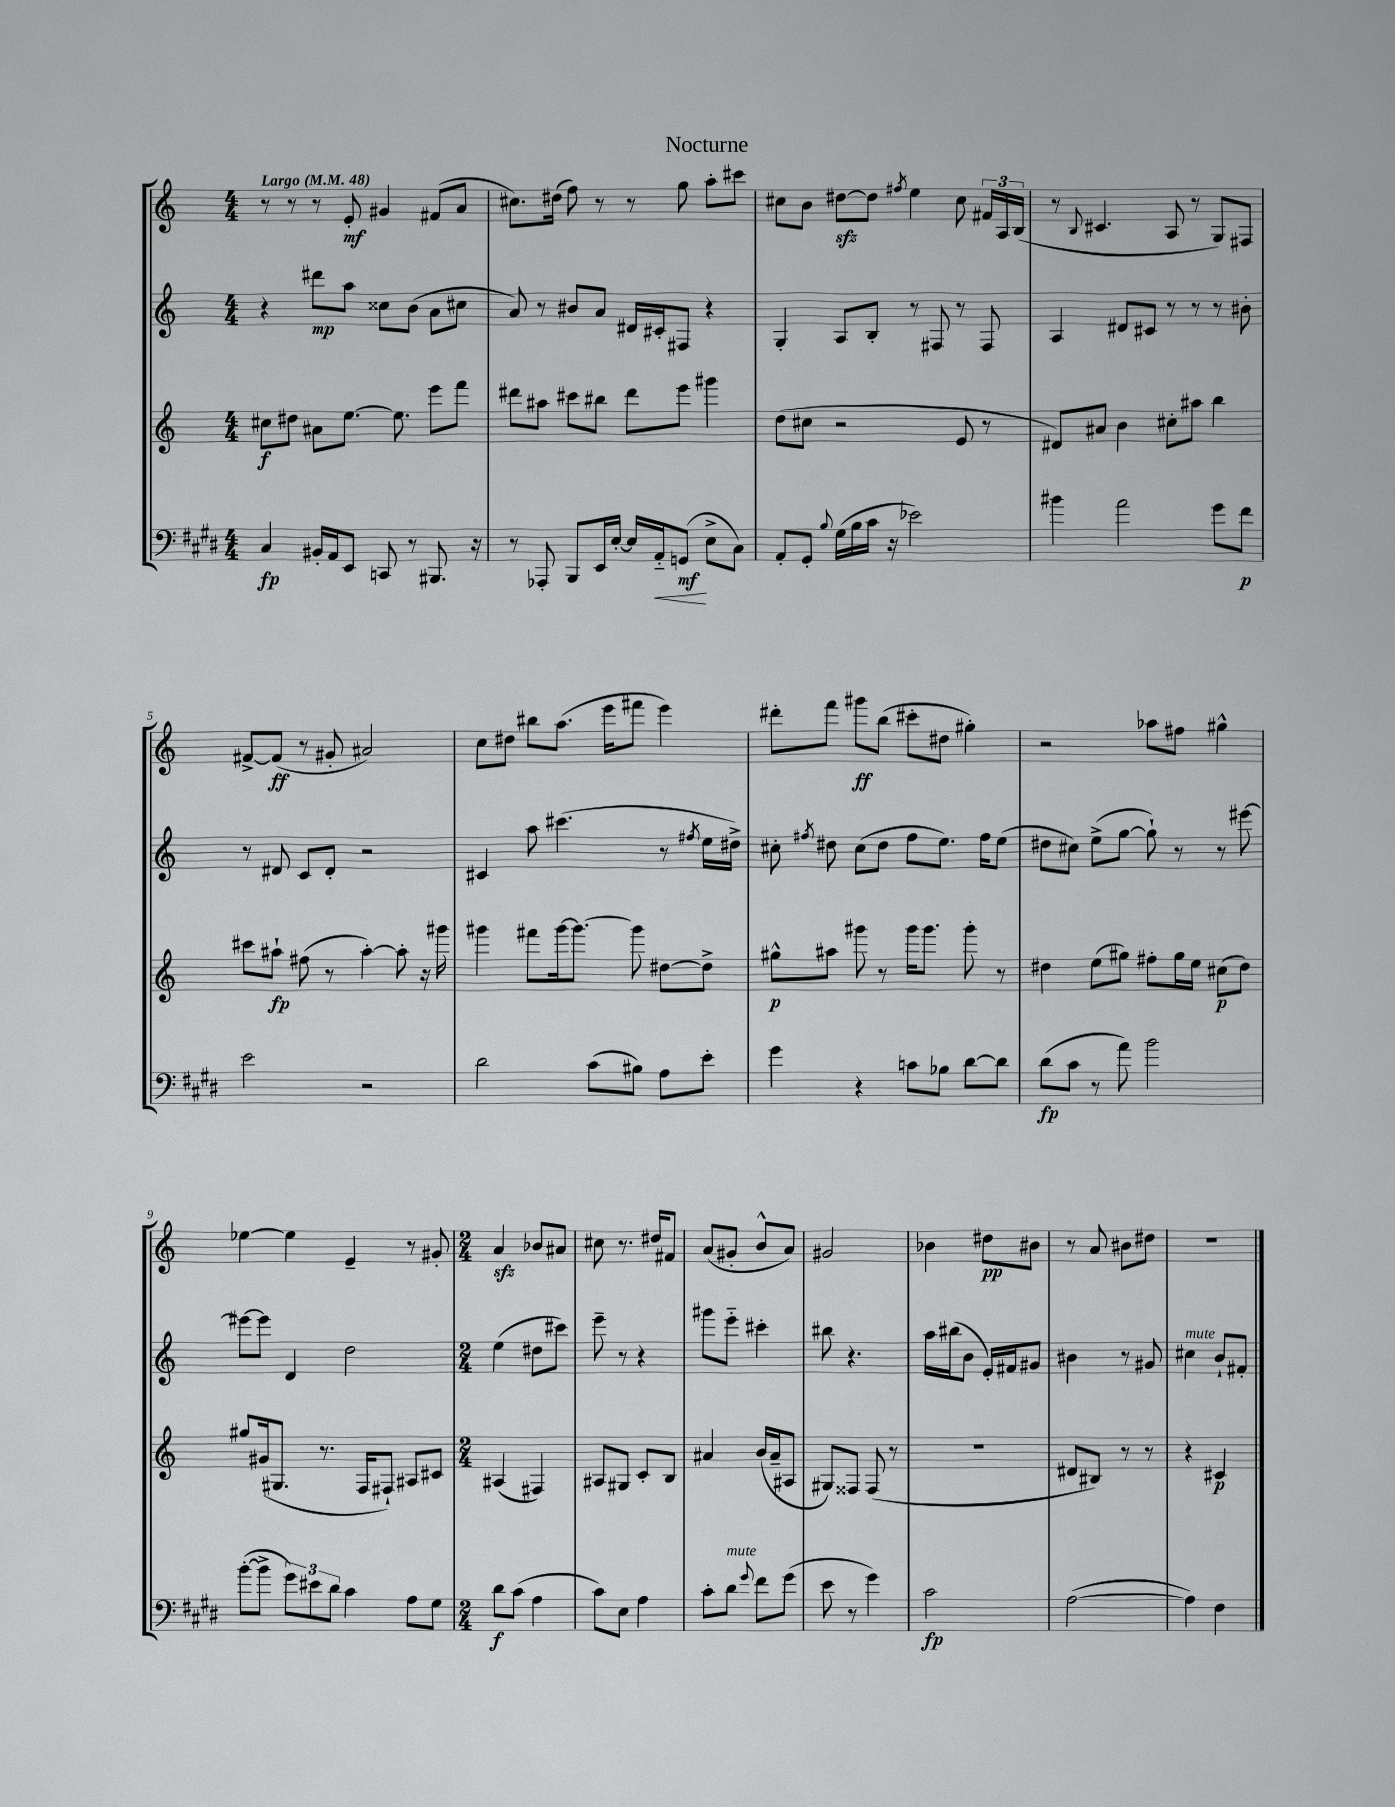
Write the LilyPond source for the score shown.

\header { title = "Nocturne" }
<<
\new StaffGroup <<
\new Staff = "s0" {
    \clef treble \key c \major \numericTimeSignature \time 4/4 \tempo "Largo" 4 = 48
    \autoBeamOff r8 r8 r8 e'8-.\mf gis'4 fis'8[( a'8] |
    cis''8.[) dis''16]( f''8) r8 r8 g''8 a''8[-. cis'''8] |
    cis''8[ b'8] dis''8[~\sfz dis''8] \acciaccatura { fis''8 } e''4 cis''8 \tuplet 3/2 { fis'16[ a16 b16]( } |
    r8 \appoggiatura { b8 } cis'4. a8 r8 g8[) fis8] |
    fis'8[~-> fis'8]\ff( r8 gis'8-. ais'2) |
    c''8[ dis''8] bis''8[ a''8.]( e'''16[ fis'''8] e'''4) |
    dis'''8[-. f'''8] gis'''8[\ff b''8]( cis'''8[-. dis''8] gis''4-.) |
    r2 aes''8[ fis''8] gis''4-^ |
    ees''4~ ees''4 e'4-- r8 gis'8-. |
    \numericTimeSignature \time 2/4 a'4\sfz bes'8[ ais'8] |
    cis''8 r8. dis''16[ fis'8] |
    a'8[( gis'8]-. b'8[-^ a'8]) |
    gis'2 |
    bes'4 dis''8[\pp bis'8] |
    r8 a'8 bis'8[ dis''8] |
    R2 \bar "|." |
}
\new Staff = "s1" {
    \clef treble \key c \major \numericTimeSignature \time 4/4
    \autoBeamOff r4 dis'''8[\mp a''8] cisis''8[ b'8]( a'8[ cis''8] |
    a'8) r8 bis'8[ a'8] dis'16[ cis'16-. fis8] r4 |
    g4-. a8[ b8]-. r8 fis8 r8 fis8 |
    a4 dis'8[ cis'8] r8 r8 r8 bis'8-. |
    r8 dis'8 c'8[ dis'8]-. r2 |
    cis'4 a''8 cis'''4.( r8 \acciaccatura { fis''8 } e''16[ dis''16]->) |
    cis''8-. \acciaccatura { fis''8 } dis''8 cis''8[( dis''8] fis''8[ e''8.]) fis''16[ e''8]( |
    dis''8[ cis''8]) e''8[->( g''8]~ g''8-!) r8 r8 eis'''8~ |
    eis'''8[~ eis'''8] d'4 d''2 |
    \numericTimeSignature \time 2/4 e''4( dis''8[ cis'''8]) |
    e'''8-- r8 r4 |
    gis'''8[ e'''8]-_ cis'''4-. |
    bis''8 r4. |
    a''16[ bis''16( b'8] e'16[-.) fis'16 gis'8] |
    bis'4 r8 gis'8 |
    cis''4^\markup { \italic "mute" } b'8[-! fis'8]-. \bar "|." |
}
\new Staff = "s2" {
    \clef treble \key c \major \numericTimeSignature \time 4/4
    \autoBeamOff cis''8[\f dis''8] ais'8[ e''8.]~ e''8. e'''8[ f'''8] |
    dis'''8[ ais''8] cis'''8[ bis''8] dis'''8[ e'''8] gis'''4 |
    d''8[( cis''8] r2 e'8 r8 |
    dis'8[) ais'8] b'4 cis''8[-. ais''8] b''4 |
    cis'''8[ ais''8]-!\fp fis''8( r8 ais''4~-.) ais''8-. r16 gis'''16 |
    gis'''4 fis'''8[ gis'''16~ gis'''8.]~ gis'''8 dis''8[~ dis''8]-> |
    gis''8[-^\p ais''8] gis'''8 r8 gis'''16[ gis'''8.] gis'''8-. r8 |
    dis''4 e''8[( gis''8]) fis''8[-. gis''16 e''16] cis''8[\p( dis''8]) |
    gis''8[ gis'16( gis8.] r8. f16[ fis8]-!) ais8[ cis'8] |
    \numericTimeSignature \time 2/4 ais4( fis4) |
    ais8[ gis8] c'8[-. b8] |
    ais'4 b'16[( ais'16-- ais8] |
    gis8[) fisis8] fisis8( r8 |
    r2 |
    dis'8[ bis8]) r8 r8 |
    r4 cis'4\p \bar "|." |
}
\new Staff = "s3" {
    \clef bass \key e \major \numericTimeSignature \time 4/4
    \autoBeamOff cis4\fp bis,16[-. a,16 e,8] c,8 r8 bis,,8. r16 |
    r8 aes,,8-. b,,8[ e,16 e16]~-. e16[ a,16-_\< g,8]\mf\!( e8[-> cis8]) |
    a,8[-. gis,8]-. \appoggiatura { b8 } gis16[( b16 cis'16] r16 ees'2) |
    bis'4 a'2 gis'8[ fis'8]\p |
    e'2 r2 |
    dis'2 cis'8[( bis8]) a8[ e'8]-. |
    gis'4 r4 c'8[ bes8] dis'8[~ dis'8] |
    dis'8[\fp( cis'8] r8 a'8) b'2 |
    b'8[~-.( b'8]-> \tuplet 3/2 { gis'8[) eis'8 dis'8] } cis'4 a8[ gis8] |
    \numericTimeSignature \time 2/4 dis'8[\f cis'8]( a4 |
    cis'8[) e8] a4 |
    cis'8[-. dis'8]^\markup { \italic "mute" } \appoggiatura { gis'8 } fis'8[ gis'8]( |
    e'8 r8 gis'4) |
    cis'2\fp |
    a2~( |
    a4) fis4 \bar "|." |
}
>>
>>
